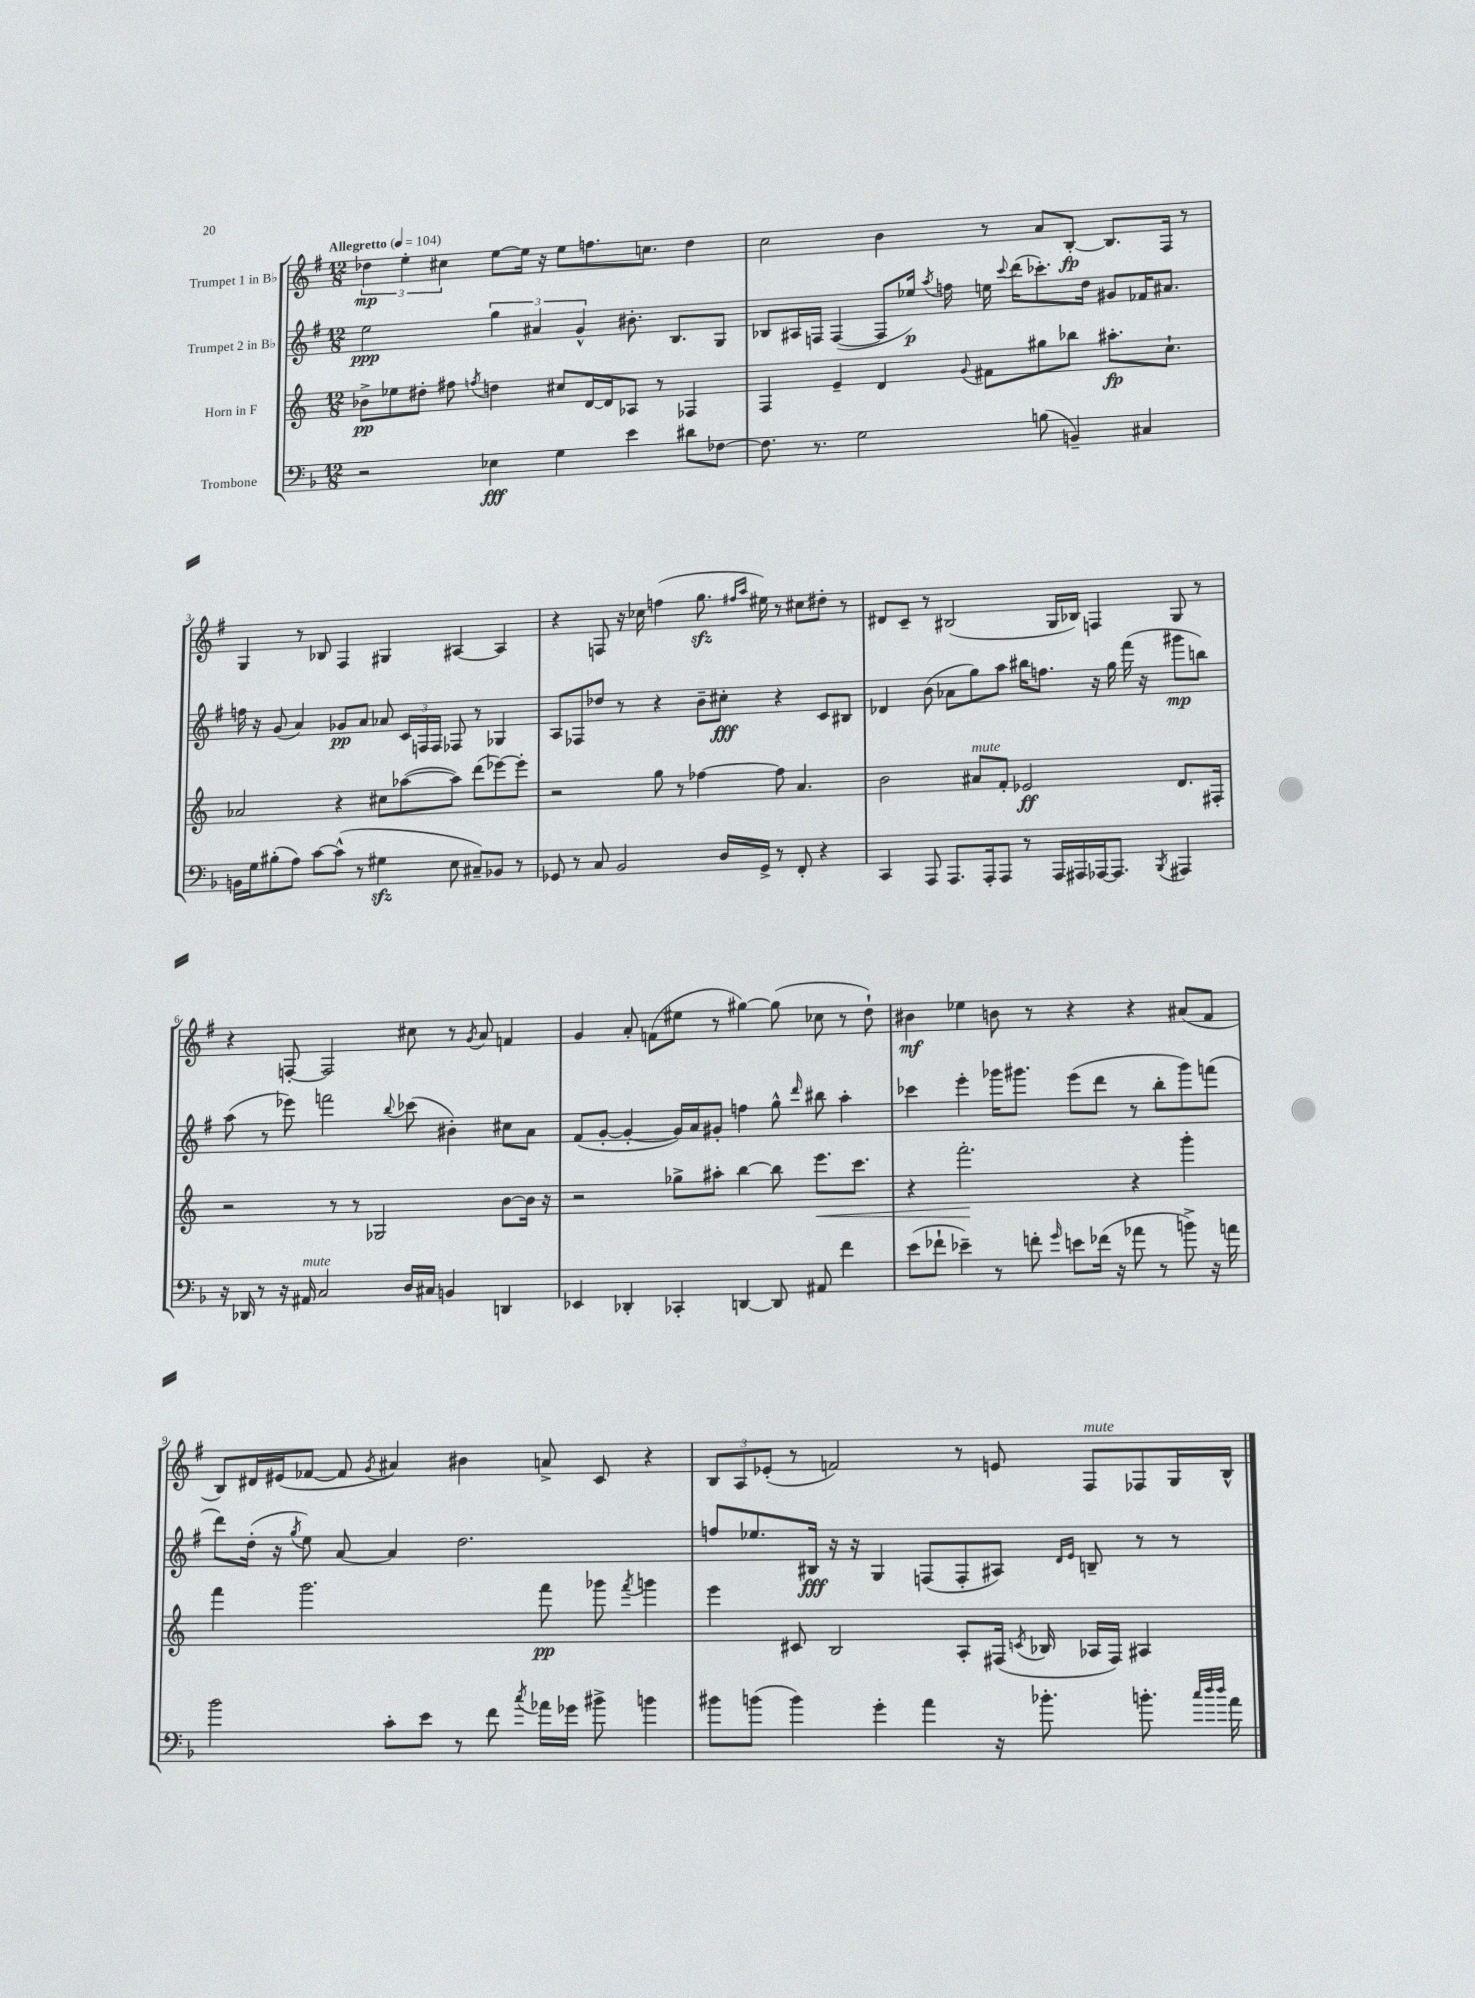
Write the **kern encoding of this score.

**kern	**kern	**kern	**kern
*staff4	*staff3	*staff2	*staff1
*clefF4	*clefG2	*clefG2	*clefG2
*k[b-]	*k[]	*k[f#]	*k[f#]
*M12/8	*M12/8	*M12/8	*M12/8
*MM104	*MM104	*MM104	*MM104
2r	8b-^\L	2ee\	6dd-\
.	8ee-\	.	.
.	.	.	6ee'\
.	8dd#'\J	.	.
.	.	.	6cc#\
.	8ff#\	.	.
.	8qff/	.	.
4E-\	4dd\	6gg\	[8ee\L
.	.	.	16ee\]Jk
.	.	6a#/	.
.	.	.	16r
4G\	8cc#/L	.	8ee\L
.	.	6g^^/	.
.	[16d/L	.	8.ff\
.	16d/]J	.	.
4e\	8A-/J	8.b#'\	.
.	.	.	8.cc\J
.	8r	.	.
.	.	8.B/L	.
8d#\L	4F-/	.	4dd-\
[8F-\J	.	8G/J	.
=	=	=	=
8.F-\]	4F/	8B-/L	2cc\
.	.	16A#/L	.
8.r	.	16F/JJ	.
.	4e~/	([4F/	.
2G\	.	.	.
.	4d/	8F/]L	4b\
.	.	16ee-/Jk)	.
.	.	8qaa/	.
.	.	16ff\	.
.	8qqg/	.	.
.	8f#\L	16ee\	8r
.	.	8qqccc/	.
.	.	(16ddd\LK	.
(8B\	8gg#\	8.ccc-'\)	8a/L
4BB~/)	8bb-\J	.	[8B'/J
.	.	16dd\Jk	.
.	8.aa#'\L	8g#/L	8.B/]L
4C#/	.	16f-/K	.
.	8.cc`\J	8.a#/J	16F#/Jk
.	.	.	8r
=	=	=	=
16BB\LL	2a-/	16ff\	4G/
16G\J	.	16r	.
(8B#'\	.	(8g/	.
8A\J)	.	4a/)	8r
[8c\L	.	.	8B-/
(8c^^\]J	4r	8g-/L	4F#/
8r	.	8a/J	.
4G#\	8cc#\L	8a-/	4G#/
.	([8aa-\	24c/LL	.
.	.	24F/	.
.	.	24F/JJ	.
8E\	8aa-\]J)	8F-/	[4A#/
8C#~/L)	(8ddd\L	8r	.
8BB-/J	[8eee-\)	4G-/	4A#/]
8r	8eee-'\]J	.	.
=	=	=	=
8GG-/	2r	8A/L	4r
8r	.	8F-/	.
8C/	.	8dd-/J	8F/
2BB-/	.	8r	16r
.	.	.	16cc-\
.	8gg\	4r	(4ff\
.	8r	.	.
.	[4ff-\	8b~\L	8.gg\
16D/LL	.	8cc#'\J	.
.	.	.	16qqff#/LL
.	.	.	16qqaa/JJ
16GG-^/JJ	.	.	16ee#\)
8r	8ff-\]	4r	8r
8FF'/	4.a/	.	8cc#\L
4r	.	8c/L	8dd#'\J
.	.	8B#/J	8r
=	=	=	=
4CC/	2b\	4d-/	8d#/L
.	.	.	8c~/J
8AAA/	.	(8b\	8r
8.AAA/L	.	8a-\L	(2B#/
.	8a#/L	8gg\)	.
16AAA'/k	.	.	.
8AAA/J	8f'/J	8aa\J	.
8r	2e-/	16bb#\LK	.
.	.	8.ff\J	.
16AAA/LL	.	.	16G/LL
16AAA#/	.	.	16B-/JJ)
[16AAA-/J	.	16r	4F/
8.AAA-/]J	.	16gg\	.
.	.	(16fff#\	.
.	.	16r	.
8qBBB-/	.	.	.
4AAA#/	8.d/L	8ggg#\L	8G/
.	.	8bb\J)	8r
.	16F#'/Jk	.	.
=	=	=	=
16r	2r	(8aa\	4r
16DD-/	.	.	.
8r	.	8r	.
16r	.	8eee-\)	[8F'/
16AA#/	.	.	.
2C/	.	2fff\	2F/]
.	8r	.	.
.	8r	.	.
.	2G-/	.	.
.	.	8qqbb/	.
16D/LL	.	(8ccc-\	8cc#\
16C#/JJ	.	.	.
4BB/	.	4b#'\)	8r
.	.	.	8qg/
.	.	.	8a/
4DD/	[8b\L	8cc#\L	4f/
.	16b\]Jk	8a\J	.
.	16r	.	.
=	=	=	=
4EE-/	2r	(8f#/L	4g/
.	.	[8g'/J	.
4DD-'/	.	4g'/_	8a'/
.	.	.	(8f\L
4CC-'/	8gg-^\L	16g/]LL)	8ee#\J
.	.	16a/J	.
.	8aa#'\J	8g#'/J	8r
[4DD/	[4bb\	4ff\	[4gg#\)
8DD/]	8bb\]	8gg^^\	(8gg#\]
.	.	16qqddd/	.
8AA#/	8.eee\L	8bb#\	8cc-\
4f\	.	4aa'\	8r
.	8.ccc\J	.	.
.	.	.	8dd`\)
=	=	=	=
(8e\L	4r	4ccc-\	4b#\
8f-`\J	.	.	.
4e-~\)	2.fff'\	4eee'\	4ee-\
8r	.	16ggg-\LK	8b\
.	.	8.ggg#\J	.
8f'\	.	.	8r
16qqg/	.	.	.
8e\L	.	(8eee\L	4r
(16f-\Jk	.	8ddd\J	.
16r	.	.	.
8a-\	4r	8r	4r
8r	.	8bb'\L	.
8b^\)	4ggg'\	8ggg#\)	(8a#/L
16r	.	(8fff\J	8f#/J
16a\	.	.	.
=	=	=	=
2b-\	4fff\	8ddd\L)	8B/L)
.	.	(16dd'\Jk	16d#/L
.	.	16r	(16e#/J
.	.	8qgg/	.
.	2.ggg\	8ee\)	[8f-/J
.	.	[8a/	8f-/]
.	.	.	8qg/
8c'\L	.	4a/]	4a#/)
8e\J	.	.	.
8r	.	2.dd\	4b#\
8f\	.	.	.
8qcc/	.	.	.
16a-\LL	8fff\	.	8a^/
16g-\JJ	.	.	.
8b#^\	8ggg-\	.	8c/
.	8qfff/	.	.
4b\	4ggg\	.	4r
=	=	=	=
8b#\L	4eee\	8ff/L	12B/L
.	.	.	12A/
(8b\J	.	8.ee-/	.
.	.	.	(12e-'/J
4b\)	8c#/	.	8r
.	.	16B#/Jk	.
.	2B/	16r	2f/)
.	.	16r	.
4g'\	.	4G/	.
4a\	.	(8F/L	.
.	8A'/L	8F'/	8r
16r	(16F#/Jk	8A#/J)	8e/
.	8qc/	.	.
8.b-'\	16B-/	.	.
.	.	16qqd/LL	.
.	.	16qqe/JJ	.
.	16A-/LL	8B~/	8F#/L
.	16F#/JJ)	.	.
8.b'\	4A#/	8r	8F-/
.	.	8r	16G/L
32qqcc/LLL	.	.	.
32qqdd/	.	.	.
32qqdd/JJJ	.	.	.
16a\	.	.	16B^^/JJ
==	==	==	==
*-	*-	*-	*-
